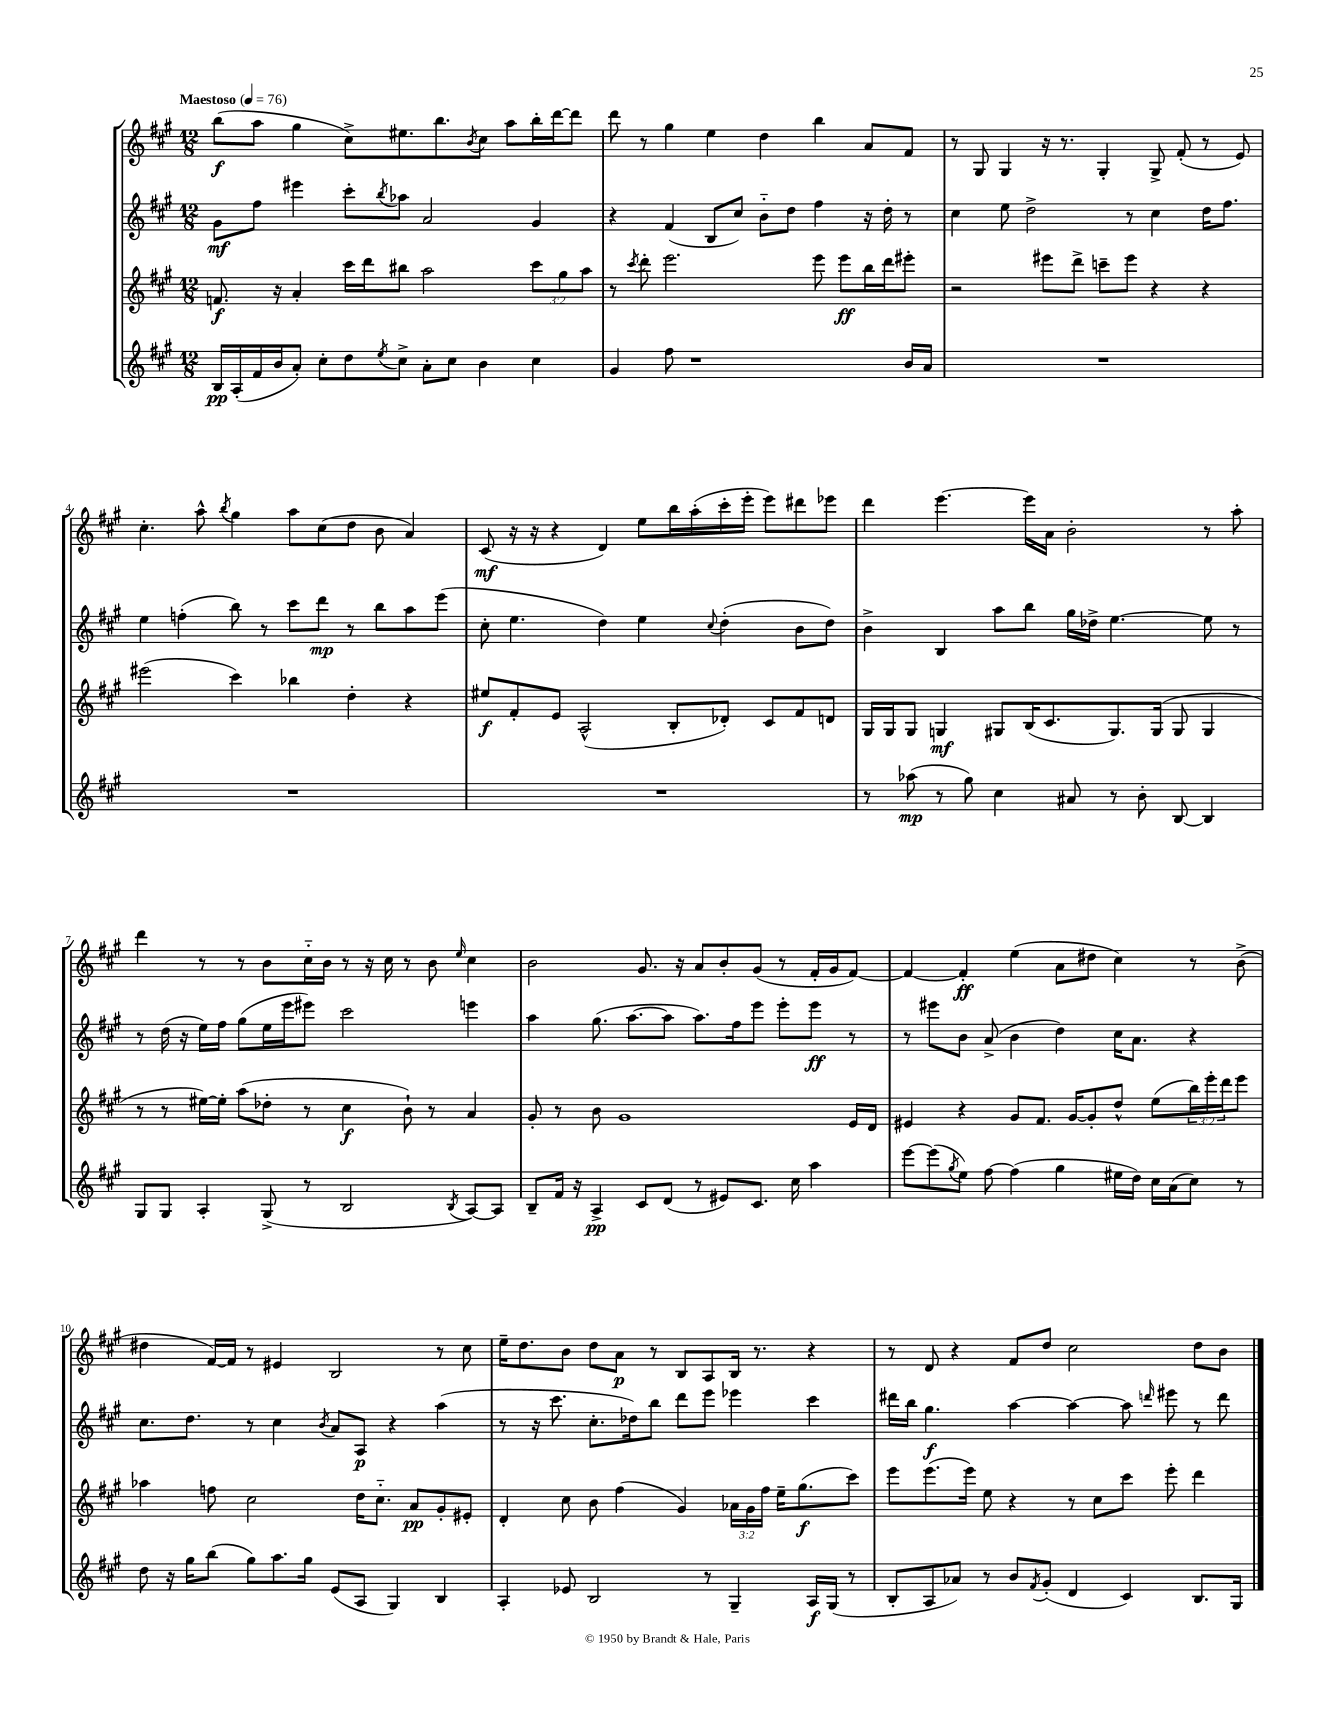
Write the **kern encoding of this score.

**kern	**dynam	**kern	**dynam	**kern	**dynam	**kern	**dynam
*part4	*part4	*part3	*part3	*part2	*part2	*part1	*part1
*staff4	*staff4	*staff3	*staff3	*staff2	*staff2	*staff1	*staff1
*clefG2	*	*clefG2	*	*clefG2	*	*clefG2	*
*k[f#c#g#]	*	*k[f#c#g#]	*	*k[f#c#g#]	*	*k[f#c#g#]	*
*M12/8	*	*M12/8	*	*M12/8	*	*M12/8	*
*MM76	*	*MM76	*	*MM76	*	*MM76	*
=1	=1	=1	=1	=1	=1	=1	=1
!	!	!	!	!	!	!LO:TX:a:B:t=Maestoso	!
16B/LL	pp	8.fn/	f	8g#\L	mf	(8bb\L	f
(16A'/	.	.	.	.	.	.	.
16f#/	.	.	.	8ff#\J	.	8aa\J	.
16b/J	.	16r	.	.	.	.	.
8a'/J)	.	4a'/	.	4eee#X\	.	4gg#\	.
8cc#'\L	.	.	.	.	.	.	.
8dd\	.	16ccc#\LL	.	8ccc#'\L	.	8cc#^\L)	.
.	.	16ddd\J	.	.	.	.	.
8qee/	.	.	.	8qbb/	.	.	.
8cc#^\J	.	8bb#X\J	.	8aa-X\J	.	8.ee#X\	.
8a'\L	.	2aa\	.	2a/	.	.	.
.	.	.	.	.	.	8.bb\	.
8cc#\J	.	.	.	.	.	.	.
.	.	.	.	.	.	8qb/	.
4b\	.	.	.	.	.	8cc#\J	.
.	.	.	.	.	.	8aa\L	.
4cc#\	.	12ccc#\L	.	4g#/	.	16bb'\L	.
.	.	.	.	.	.	[16ddd\J	.
.	.	12gg#\	.	.	.	.	.
.	.	.	.	.	.	8ddd\J]	.
.	.	12aa\J	.	.	.	.	.
=2	=2	=2	=2	=2	=2	=2	=2
4g#/	.	8r	.	4r	.	8ddd\	.
.	.	8qccc#/	.	.	.	.	.
.	.	8ddd'\	.	.	.	8r	.
8ff#\	.	2.eee\	.	(4f#/	.	4gg#\	.
1r	.	.	.	.	.	.	.
.	.	.	.	8B/L	.	4ee\	.
.	.	.	.	8cc#/J)	.	.	.
.	.	.	.	8b\L	.	4dd\	.
.	.	.	.	8dd\J	.	.	.
.	.	8eee\	.	4ff#\	.	4bb\	.
.	.	8eee\L	ff	.	.	.	.
.	.	16bb\L	.	16r	.	8a/L	.
.	.	16ddd\J	.	16dd'\	.	.	.
16b/LL	.	8eee#X'\J	.	8r	.	8f#/J	.
16a/JJ	.	.	.	.	.	.	.
=3	=3	=3	=3	=3	=3	=3	=3
1.r	.	2r	.	4cc#\	.	8r	.
.	.	.	.	.	.	8G#/	.
.	.	.	.	8ee\	.	4G#/	.
.	.	.	.	2dd^\	.	.	.
.	.	8eee#X\L	.	.	.	16r	.
.	.	.	.	.	.	8.r	.
.	.	8ddd^\J	.	.	.	.	.
.	.	8cccn~\L	.	.	.	4G#'/	.
.	.	8eee#\J	.	8r	.	.	.
.	.	4r	.	4cc#\	.	8G#^/	.
.	.	.	.	.	.	(8f#'/	.
.	.	4r	.	16dd\KL	.	8r	.
.	.	.	.	8.ff#\J	.	.	.
.	.	.	.	.	.	8e/)	.
!!LO:LB:g=z
=4	=4	=4	=4	=4	=4	=4	=4
1.r	.	(2eee#X\	.	4ee\	.	4.cc#'\	.
.	.	.	.	(4ffn'\	.	.	.
.	.	.	.	.	.	8aa^^\	.
.	.	.	.	.	.	8qbb/	.
.	.	4ccc#\)	.	8bb\)	.	4gg#\	.
.	.	.	.	8r	.	.	.
.	.	4bb-X\	.	8ccc#\L	.	8aa\L	.
.	.	.	.	8ddd\J	mp	(8cc#\	.
.	.	4dd'\	.	8r	.	8dd\J	.
.	.	.	.	8bb\L	.	8b\	.
.	.	4r	.	8aa\	.	4a/)	.
.	.	.	.	(8eee\J	.	.	.
=5	=5	=5	=5	=5	=5	=5	=5
1.r	.	8ee#X/L	f	8cc#'\	.	(8c#/	mf
.	.	8f#'/	.	4.ee\	.	16r	.
.	.	.	.	.	.	16r	.
.	.	8e/J	.	.	.	4r	.
.	.	(2A^^/	.	.	.	.	.
.	.	.	.	4dd\)	.	4d/)	.
.	.	.	.	4ee\	.	8ee\L	.
.	.	8B'/L	.	.	.	16bb\L	.
.	.	.	.	.	.	(16aa'\	.
.	.	.	.	8qqcc#/	.	.	.
.	.	8d-X'/J)	.	(4dd'\	.	16ccc#'\	.
.	.	.	.	.	.	16eee'\JJ	.
.	.	8c#/L	.	.	.	8eee\L)	.
.	.	8f#/	.	8b\L	.	8ddd#X\	.
.	.	8dn/J	.	8dd\J)	.	8eee-X\J	.
=6	=6	=6	=6	=6	=6	=6	=6
8r	.	16G#/LL	.	4b^\	.	4ddd\	.
.	.	16G#/J	.	.	.	.	.
(8aa-X\	mp	8G#/J	.	.	.	.	.
8r	.	4Gn/	mf	4B/	.	[4.eee\	.
8gg#\)	.	.	.	.	.	.	.
4cc#\	.	8G#X/L	.	8aa\L	.	.	.
.	.	(16B/K	.	8bb\J	.	16eee\LL]	.
.	.	8.c#/	.	.	.	16a\JJ	.
8a#X/	.	.	.	16gg#\LL	.	2b'\	.
.	.	.	.	16dd-X^\JJ	.	.	.
8r	.	8.G#/)	.	[4.ee\	.	.	.
8b'\	.	.	.	.	.	.	.
.	.	(16G#/Jk	.	.	.	.	.
[8B/	.	8G#/	.	.	.	.	.
4B/]	.	4G#/	.	8ee\]	.	8r	.
.	.	.	.	8r	.	8aa'\	.
!!LO:LB:g=z
=7	=7	=7	=7	=7	=7	=7	=7
8G#/L	.	8r	.	8r	.	4ddd\	.
8G#/J	.	8r	.	(16dd\	.	.	.
.	.	.	.	16r	.	.	.
4A'/	.	[16ee#X\LL)	.	16ee\LL)	.	8r	.
.	.	16ee#'\JJ]	.	16ff#\JJ	.	.	.
.	.	(8aa\L	.	(8gg#\L	.	8r	.
(8G#^/	.	8dd-X'\J	.	16ee\L	.	8b\L	.
.	.	.	.	16eee\J	.	.	.
8r	.	8r	.	8eee#X\J)	.	16cc#\L	.
.	.	.	.	.	.	16b\JJ	.
2B/	.	4cc#\	f	2ccc#\	.	8r	.
.	.	.	.	.	.	16r	.
.	.	.	.	.	.	16cc#\	.
.	.	8b`\)	.	.	.	8r	.
.	.	8r	.	.	.	8b\	.
8qB/	.	.	.	.	.	16qqee/	.
[8A/L)	.	4a/	.	4eeen\	.	4cc#\	.
8A/J]	.	.	.	.	.	.	.
=8	=8	=8	=8	=8	=8	=8	=8
8B~/L	.	8g#'/	.	4aa\	.	2b\	.
16f#/Jk	.	8r	.	.	.	.	.
16r	.	.	.	.	.	.	.
4A^/	pp	8b\	.	(8.gg#\	.	.	.
.	.	1g#	.	.	.	.	.
.	.	.	.	[8.aa\L	.	.	.
8c#/L	.	.	.	.	.	8.g#/	.
(8d/J	.	.	.	8aa\J]	.	.	.
.	.	.	.	.	.	16r	.
8r	.	.	.	8.aa\L)	.	8a/L	.
8e#X/L)	.	.	.	.	.	8b'/	.
.	.	.	.	16ff#\k	.	.	.
8.c#/J	.	.	.	8eee\J	.	(8g#/J	.
.	.	.	.	8eee'\L	.	8r	.
16cc#\	.	.	.	.	.	.	.
4aa\	.	.	.	8eee\J	ff	16f#'/LL	.
.	.	.	.	.	.	16g#/J	.
.	.	16e/LL	.	8r	.	[8f#/J)	.
.	.	16d/JJ	.	.	.	.	.
=9	=9	=9	=9	=9	=9	=9	=9
[8eee\L	.	4e#X/	.	8r	.	4f#/_	.
(8eee\]	.	.	.	8eee#X\L	.	.	.
8qgg#/	.	.	.	.	.	.	.
8ee\J)	.	4r	.	8b\J	.	4f#'/]	ff
[8ff#\	.	.	.	(8a^/	.	.	.
(4ff#\]	.	8g#/L	.	4b\	.	(4ee\	.
.	.	8.f#/J	.	.	.	.	.
4gg#\	.	.	.	4dd\)	.	8a\L	.
.	.	[16g#/KL	.	.	.	.	.
.	.	8g#'/]	.	.	.	8dd#X\J	.
16ee#X\LL	.	8dd^^/J	.	16cc#\KL	.	4cc#\)	.
16dd\JJ)	.	.	.	8.a\J	.	.	.
16cc#\LL	.	(8ee\L	.	.	.	.	.
(16a\J	.	.	.	.	.	.	.
8cc#\J)	.	24bb\L)	.	4r	.	8r	.
.	.	24eee'\	.	.	.	.	.
.	.	24ddd\J	.	.	.	.	.
8r	.	8eee\J	.	.	.	(8b^\	.
!!LO:LB:g=z
=10	=10	=10	=10	=10	=10	=10	=10
8dd\	.	4aa-X\	.	8.cc#\L	.	4dd#X\	.
16r	.	.	.	.	.	.	.
16gg#\KL	.	.	.	8.dd\J	.	.	.
(8bb\J	.	8ffn\	.	.	.	[16f#/LL)	.
.	.	.	.	.	.	16f#/JJ]	.
8gg#\L)	.	2cc#\	.	8r	.	8r	.
8.aa\	.	.	.	4cc#\	.	4e#X/	.
16gg#\Jk	.	.	.	.	.	.	.
.	.	.	.	8qb/	.	.	.
(8e/L	.	.	.	8a/L	.	2B/	.
8A/J	.	16dd\KL	.	8A/J	p	.	.
.	.	8.cc#\J	.	.	.	.	.
4G#/)	.	.	.	4r	.	.	.
.	.	8a/L	pp	.	.	.	.
4B/	.	8g#'/	.	(4aa\	.	8r	.
.	.	8e#X'/J	.	.	.	8cc#\	.
=11	=11	=11	=11	=11	=11	=11	=11
4A'/	.	4d'/	.	8r	.	16ee~\KL	.
.	.	.	.	.	.	8.dd\	.
.	.	.	.	16r	.	.	.
.	.	.	.	8.ccc#\	.	.	.
8e-X/	.	8cc#\	.	.	.	8b\J	.
2B/	.	8b\	.	8.cc#'\L	.	8dd\L	.
.	.	(4ff#\	.	.	.	8a\J	p
.	.	.	.	16dd-X\k)	.	.	.
.	.	.	.	8bb\J	.	8r	.
.	.	4g#/)	.	8ddd\L	.	8B/L	.
8r	.	.	.	8eee\J	.	8A/	.
4G#~/	.	24a-X\LL	.	4eee-X\	.	16B/Jk	.
.	.	24g#\	.	.	.	.	.
.	.	.	.	.	.	8.r	.
.	.	24ff#\JJ	.	.	.	.	.
.	.	16ee~\KL	.	.	.	.	.
.	.	(8.gg#\	f	.	.	.	.
16A/LL	f	.	.	4ccc#\	.	4r	.
(16G#/JJ	.	.	.	.	.	.	.
8r	.	8ccc#\J)	.	.	.	.	.
=12	=12	=12	=12	=12	=12	=12	=12
8B'/L	.	8eee\L	.	16ddd#X\LL	.	8r	.
.	.	.	.	16bb\JJ	.	.	.
8A/	.	(8.eee\	.	4.gg#\	f	8d/	.
8a-X/J)	.	.	.	.	.	4r	.
.	.	16eee\Jk)	.	.	.	.	.
8r	.	8ee\	.	.	.	.	.
8b/L	.	4r	.	[4aa\	.	8f#/L	.
8qf#/	.	.	.	.	.	.	.
(8g#'/J	.	.	.	.	.	8dd/J	.
4d/	.	8r	.	4aa\_	.	2cc#\	.
.	.	8cc#\L	.	.	.	.	.
4c#/)	.	8ccc#\J	.	8aa\]	.	.	.
.	.	.	.	16qqdddn/	.	.	.
.	.	8eee'\	.	8eee#X\	.	.	.
8.B/L	.	4ddd\	.	8r	.	8dd\L	.
.	.	.	.	8ddd\	.	8b\J	.
16G#/Jk	.	.	.	.	.	.	.
==	==	==	==	==	==	==	==
*-	*-	*-	*-	*-	*-	*-	*-
